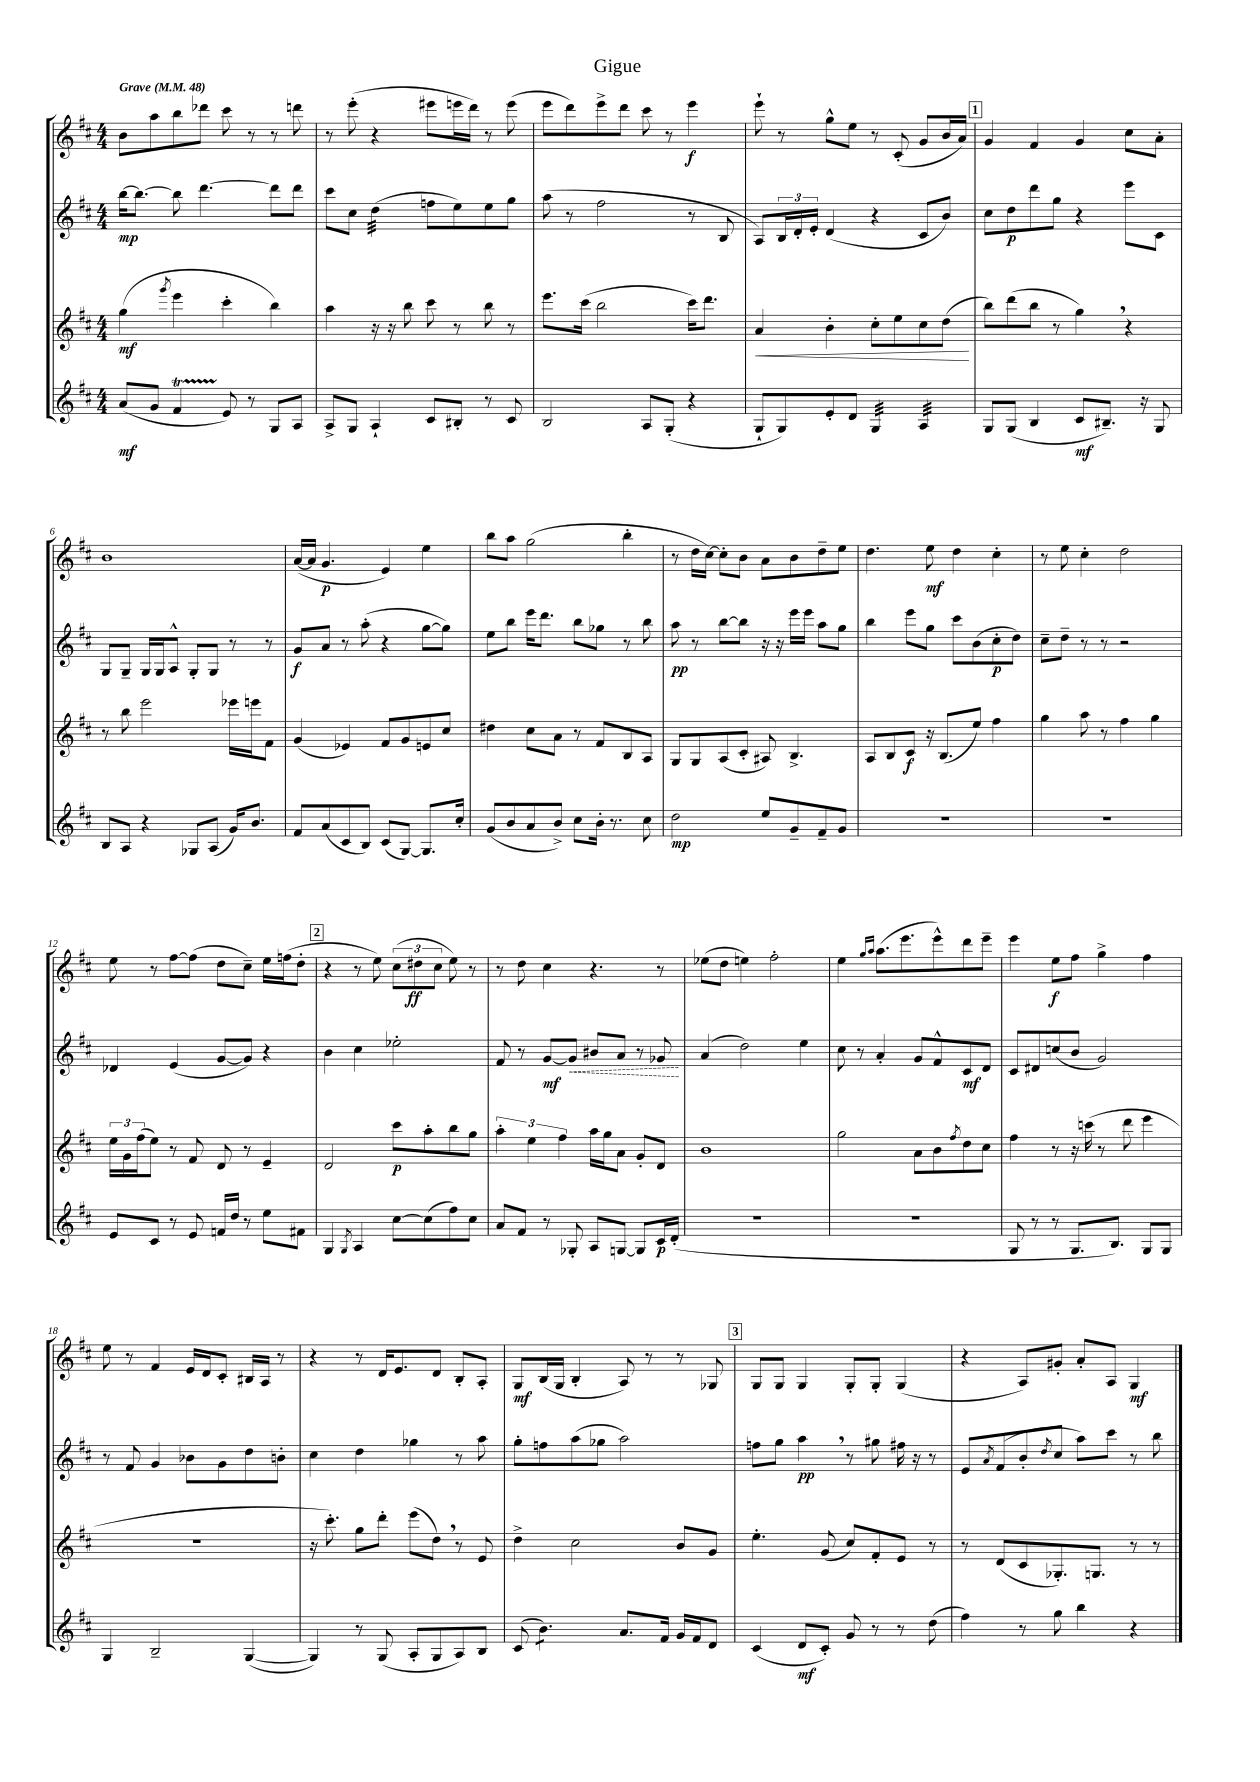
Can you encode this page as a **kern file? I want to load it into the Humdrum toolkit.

**kern	**kern	**kern	**kern
*staff4	*staff3	*staff2	*staff1
*clefG2	*clefG2	*clefG2	*clefG2
*k[f#c#]	*k[f#c#]	*k[f#c#]	*k[f#c#]
*M4/4	*M4/4	*M4/4	*M4/4
*MM48	*MM48	*MM48	*MM48
(8a	(4gg	[16bb	8b
.	.	8.bb_	.
8g	.	.	8aa
.	8qggg	.	.
4f#	4eee	8bb]	8bb
.	.	[4.ddd	8ddd-
8e)	4ccc#'	.	8ccc#
8r	.	.	8r
8G	4bb)	8ddd]	8r
8A	.	8ddd	8ddd
=	=	=	=
8A^	4aa	8ccc#	8r
8G	.	8cc#	(8eee'
4A`	16r	(4dd	4r
.	16r	.	.
.	8bb	.	.
8c#	8ccc#	8ff	8eee#
8B#'	8r	8ee)	16eee
.	.	.	16ddd)
8r	8bb	8ee	8r
8c#	8r	8gg	(8eee
=	=	=	=
2B	8.eee	(8aa	8eee
.	.	8r	8ddd)
.	(16ccc#	.	.
.	2bb	2ff#	8eee^
.	.	.	8ddd
8A	.	.	8ccc#
(8G'	.	.	8r
4r	16ccc#)	8r	4eee
.	8.ddd	.	.
.	.	8B	.
=	=	=	=
8G`	4a	8A)	8eee`
8G)	.	24B	8r
.	.	24d'	.
.	.	24e'	.
8e'	4b'	(4d	8gg^^
8d	.	.	8ee
4G	8cc#'	4r	8r
.	8ee	.	(8c#'
4A	8cc#	8c#	8g
.	(8dd	8b)	16b
.	.	.	16a)
=	=	=	=
8G	8bb)	8cc#	4g
(8G	(8ddd	8dd	.
4B	8bb	8ddd	4f#
.	8r	8gg	.
8c#	4gg)	4r	4g
8.B#~)	.	.	.
.	4r	8eee	8cc#
16r	.	.	.
8G	.	8c#	8a'
=	=	=	=
8B	8r	8G	1b
8A	8bb	8G~	.
4r	2eee	16G	.
.	.	16G	.
.	.	8A^^	.
8G-	.	8G'	.
(8A	.	8G	.
16g)	16eee-	8r	.
8.b	16eee	.	.
.	8f#	8r	.
=	=	=	=
8f#	(4g	8g	([16a
.	.	.	16a]
(8a	.	8a	4.g
8c#	4e-)	8r	.
8B)	.	(8aa'	.
(8c#	8f#	4r	4e)
[8G)	8g	.	.
8.G]	8e	[8gg	4ee
.	8cc#	8gg])	.
16cc#'	.	.	.
=	=	=	=
(8g	4dd#	8ee	8bb
8b	.	8bb	8aa
8a	8cc#	16eee	(2gg
.	.	8.ddd	.
8b^)	8a	.	.
8cc#	8r	8bb	.
16b'	8f#	8gg-	.
8.r	.	.	.
.	8B	8r	4bb'
8cc#	8A	8bb	.
=	=	=	=
2dd	8G	8aa	8r
.	8G	8r	16dd
.	.	.	[16cc#)
.	(8A	[8bb	8cc#']
.	8c#'	8bb]	8b
8ee	8A#)	16r	8a
.	.	16r	.
8g~	4.B^	16eee	8b
.	.	16eee	.
8f#~	.	8aa	8dd~
8g	.	8gg	8ee
=	=	=	=
1r	8A	4bb	4.dd
.	8B	.	.
.	8c#	8eee	.
.	16r	8gg	8ee
.	(8.B	.	.
.	.	8ccc#	4dd
.	8ee)	(8b	.
.	4ff#	8cc#'	4cc#'
.	.	8dd)	.
=	=	=	=
1r	4gg	8cc#~	8r
.	.	8dd~	8ee
.	8aa	8r	4cc#'
.	8r	8r	.
.	4ff#	2r	2dd
.	4gg	.	.
=	=	=	=
8e	24ee	4d-	8ee
.	24g	.	.
.	(24ff#	.	.
8c#	8ee)	.	8r
8r	8r	(4e	[8ff#
8e	8f#	.	(8ff#]
16f	8d	[8g	8dd
16dd	.	.	.
8r	8r	8g])	8cc#~)
8ee	4e~	4r	16ee
.	.	.	(16ff
8f#	.	.	8dd'
=	=	=	=
4G	2d	4b	4r
8qG	.	.	.
4A	.	4cc#	8r
.	.	.	8ee)
[8cc#	8ccc#	2ee-'	(12cc#
.	.	.	12dd#
(8cc#]	8aa'	.	.
.	.	.	12cc#
8ff#)	8bb	.	8ee)
8cc#	8gg	.	8r
=	=	=	=
8a	6aa'	8f#	8r
8f#	.	8r	8dd
.	6ee	.	.
8r	.	[8g	4cc#
.	6ff#	.	.
8G-'	.	8g]	.
8A	16aa	8b#	4.r
.	16gg	.	.
[8G	8a	8a	.
8G]	8g'	8r	.
16c#	8d	8g-	8r
(16d'	.	.	.
=	=	=	=
1r	1b	(4a	(8ee-
.	.	.	8dd
.	.	2dd)	4ee)
.	.	.	2ff#'
.	.	4ee	.
=	=	=	=
1r	2gg	8cc#	4ee
.	.	8r	.
.	.	.	16qqgg
.	.	.	16qqaa
.	.	4a'	(8.aa
.	.	.	8.eee
.	8a	8g	.
.	8b	8f#^^	8eee^^)
.	8qff#	.	.
.	8dd	8c#	8ddd
.	8cc#	8d	8eee~
=	=	=	=
8G	4ff#	8c#	4eee
8r	.	8d#	.
8r	8r	(8cc	8ee
8.G	16r	8b	8ff#
.	(16ccc	.	.
.	8r	2g)	4gg^
8.B)	.	.	.
.	8ddd	.	.
8G	4eee	.	4ff#
8G	.	.	.
=	=	=	=
4G	1r	8r	8ee
.	.	8f#	8r
2B~	.	4g	4f#
.	.	8b-	16e
.	.	.	16d
.	.	8g	8c#'
([4G	.	8dd	16B#
.	.	.	16A
.	.	8b'	8r
=	=	=	=
4G])	16r	4cc#	4r
.	8.ccc#')	.	.
8r	8gg	4dd	8r
(8G	8ddd'	.	16d
.	.	.	8.e
8A'	(8eee	4gg-	.
8G	8dd)	.	8d
8A)	8r	8r	8B'
8B	8e	8aa	8A'
=	=	=	=
(8c#	4dd^	8gg'	8G
4.b)	.	8ff	(16B
.	.	.	16G
.	2cc#	(8aa	4B'
.	.	8gg-	.
8.a	.	2aa)	8A)
.	.	.	8r
16f#	.	.	.
16g	8b	.	8r
16f#	.	.	.
8d	8g	.	8G-
=	=	=	=
(4c#	4.ee'	8ff	8G
.	.	8gg	8G
8d	.	4aa	4G
8c#')	(8g	.	.
8g	8cc#)	8r	8G'
8r	8f#'	8gg#	8G'
8r	8e	16ff#	(4G
.	.	16r	.
(8dd	8r	8r	.
=	=	=	=
4ff#)	8r	8e	4r
.	.	8qa	.
.	(8d	(8f#	.
8r	8c#	8b'	8A)
.	.	8qdd	.
8gg	8.G-')	8cc#	8g#'
4bb	.	8aa)	8a'
.	8.G	.	.
.	.	8ccc#	8A
4r	8r	8r	4G
.	8r	8bb	.
==	==	==	==
*-	*-	*-	*-
